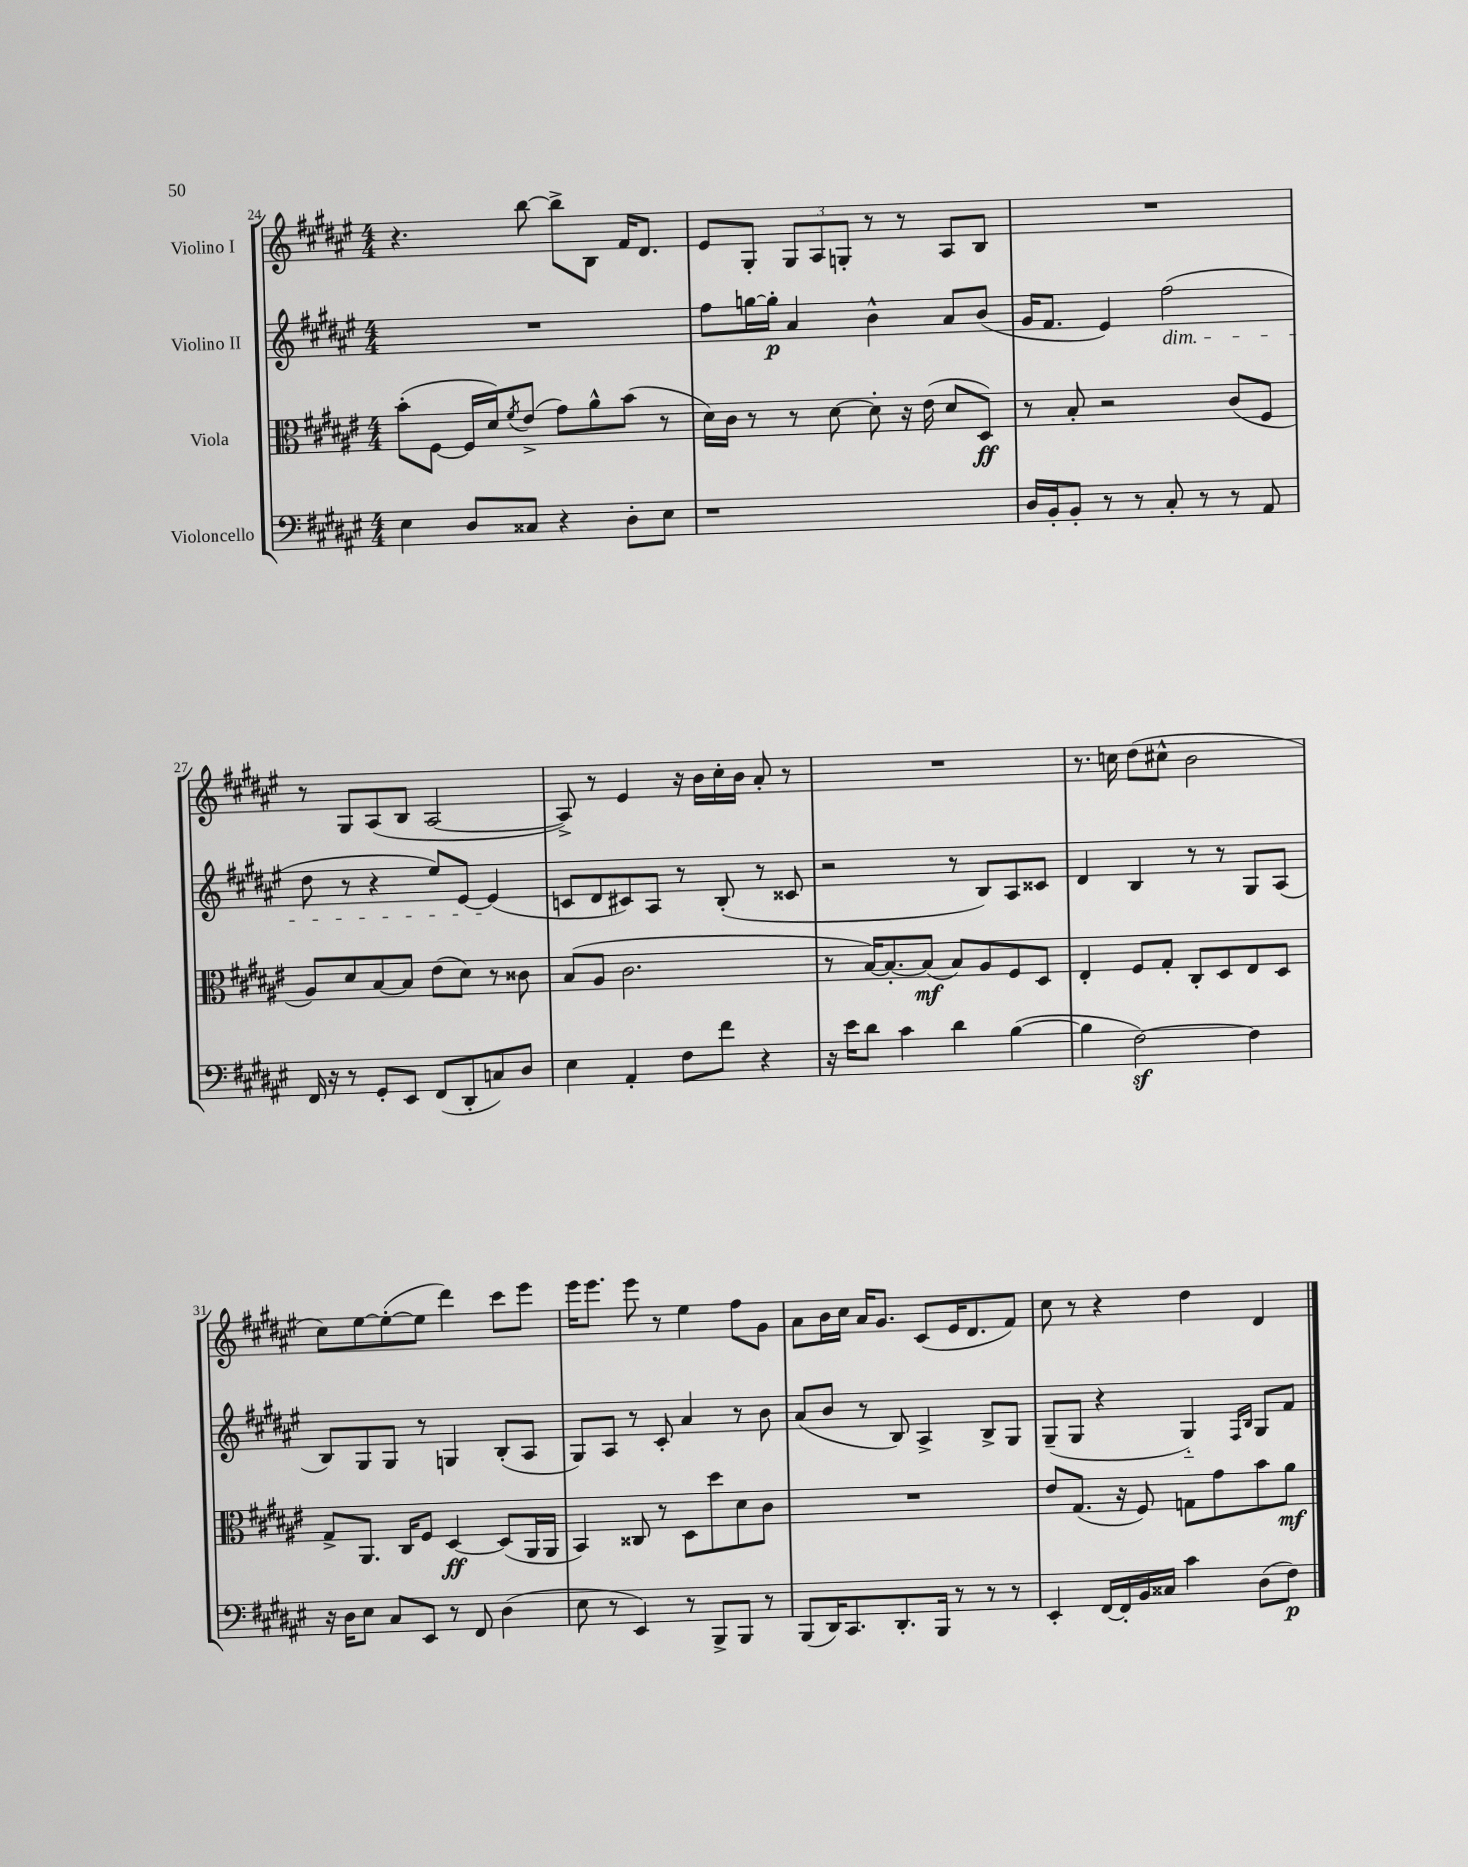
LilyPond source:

<<
\new StaffGroup <<
\new Staff = "s0" \with { instrumentName = "Violino I" } {
    \clef treble \key fis \major \numericTimeSignature \time 4/4
    r4. b''8~ b''8-> b8 fis'16 dis'8. |
    eis'8 gis8-. \tuplet 3/2 { gis8 ais8 g8-. } r8 r8 ais8 b8 |
    R1 |
    r8 gis8 ais8( b8 ais2~ |
    ais8->) r8 eis'4 r16 b'16 cis''16-. b'16 ais'8-. r8 |
    R1 |
    r8. c''16 dis''8( cis''8-^ b'2 |
    cis''8) eis''8~ eis''8~-.( eis''8 dis'''4) cis'''8 eis'''8 |
    eis'''16 eis'''8. eis'''8 r8 eis''4 fis''8 gis'8 |
    ais'8 b'16 cis''16 ais'16 gis'8. cis'8( eis'16 dis'8. fis'8) |
    cis''8 r8 r4 dis''4 dis'4 \bar "|." |
}
\new Staff = "s1" \with { instrumentName = "Violino II" } {
    \clef treble \key fis \major \numericTimeSignature \time 4/4
    R1 |
    fis''8 g''16~ g''16-.\p ais'4 b'4-^ ais'8 b'8( |
    gis'16 fis'8. eis'4) fis''2\dim( |
    dis''8 r8 r4 eis''8) eis'8~ eis'4\!( |
    c'8 dis'8 cis'8) ais8 r8 b8-.( r8 cisis'8 |
    r2 r8 b8) ais8 cisis'8 |
    dis'4 b4 r8 r8 gis8 ais8( |
    b8) gis8 gis8 r8 g4 b8-.( ais8 |
    gis8) ais8 r8 cis'8-. ais'4 r8 b'8 |
    ais'8( b'8 r8 b8) ais4-> b8-> gis8 |
    gis8--( gis8 r4 gis4-_) \grace { fis16 b16 } gis8 fis'8 \bar "|." |
}
\new Staff = "s2" \with { instrumentName = "Viola" } {
    \clef alto \key fis \major \numericTimeSignature \time 4/4
    b'8-.( fis8~ fis16 dis'16) \acciaccatura { fis'8 } eis'8->( gis'8) ais'8-^ b'8( r8 |
    dis'16) cis'16 r8 r8 dis'8~ dis'8-. r16 eis'16( dis'8 dis8\ff) |
    r8 b8-. r2 cis'8( fis8 |
    ais8) dis'8 b8~ b8 eis'8( dis'8) r8 cisis'8 |
    b8( ais8 cis'2. |
    r8 b16~) b8.~-. b8\mf( b8) ais8 fis8 dis8 |
    eis4-. fis8 gis8-. cis8-. dis8 eis8 dis8 |
    gis8-> ais,8. cis16 fis8 dis4~\ff dis8( ais,16 ais,16 |
    b,4) cisis8 r8 dis8 dis''8 dis'8 cis'8 |
    R1 |
    eis'8 gis8.( r16 fis8) g8 gis'8 b'8 ais'8\mf \bar "|." |
}
\new Staff = "s3" \with { instrumentName = "Violoncello" } {
    \clef bass \key fis \major \numericTimeSignature \time 4/4
    eis4 dis8 cisis8 r4 dis8-. eis8 |
    r1 |
    dis16 b,16-. b,8-. r8 r8 cis8-. r8 r8 ais,8 |
    fis,16 r16 r8 gis,8-. eis,8 fis,8( dis,8-. c8) dis8 |
    eis4 ais,4-. fis8 fis'8 r4 |
    r16 eis'16 dis'8 cis'4 dis'4 b4~( |
    b4 fis2~\sf) fis4 |
    r16 dis16 eis8 cis8 eis,8 r8 fis,8 dis4( |
    eis8 r8 eis,4) r8 b,,8-> b,,8 r8 |
    b,,8( dis,16) cis,8. dis,8.-. b,,16 r8 r8 r8 |
    eis,4-. fis,16~ fis,16-. b,16 cisis16 cis'4 dis8( fis8\p) \bar "|." |
}
>>
>>
\layout { \context { \Score currentBarNumber = #24 } }
